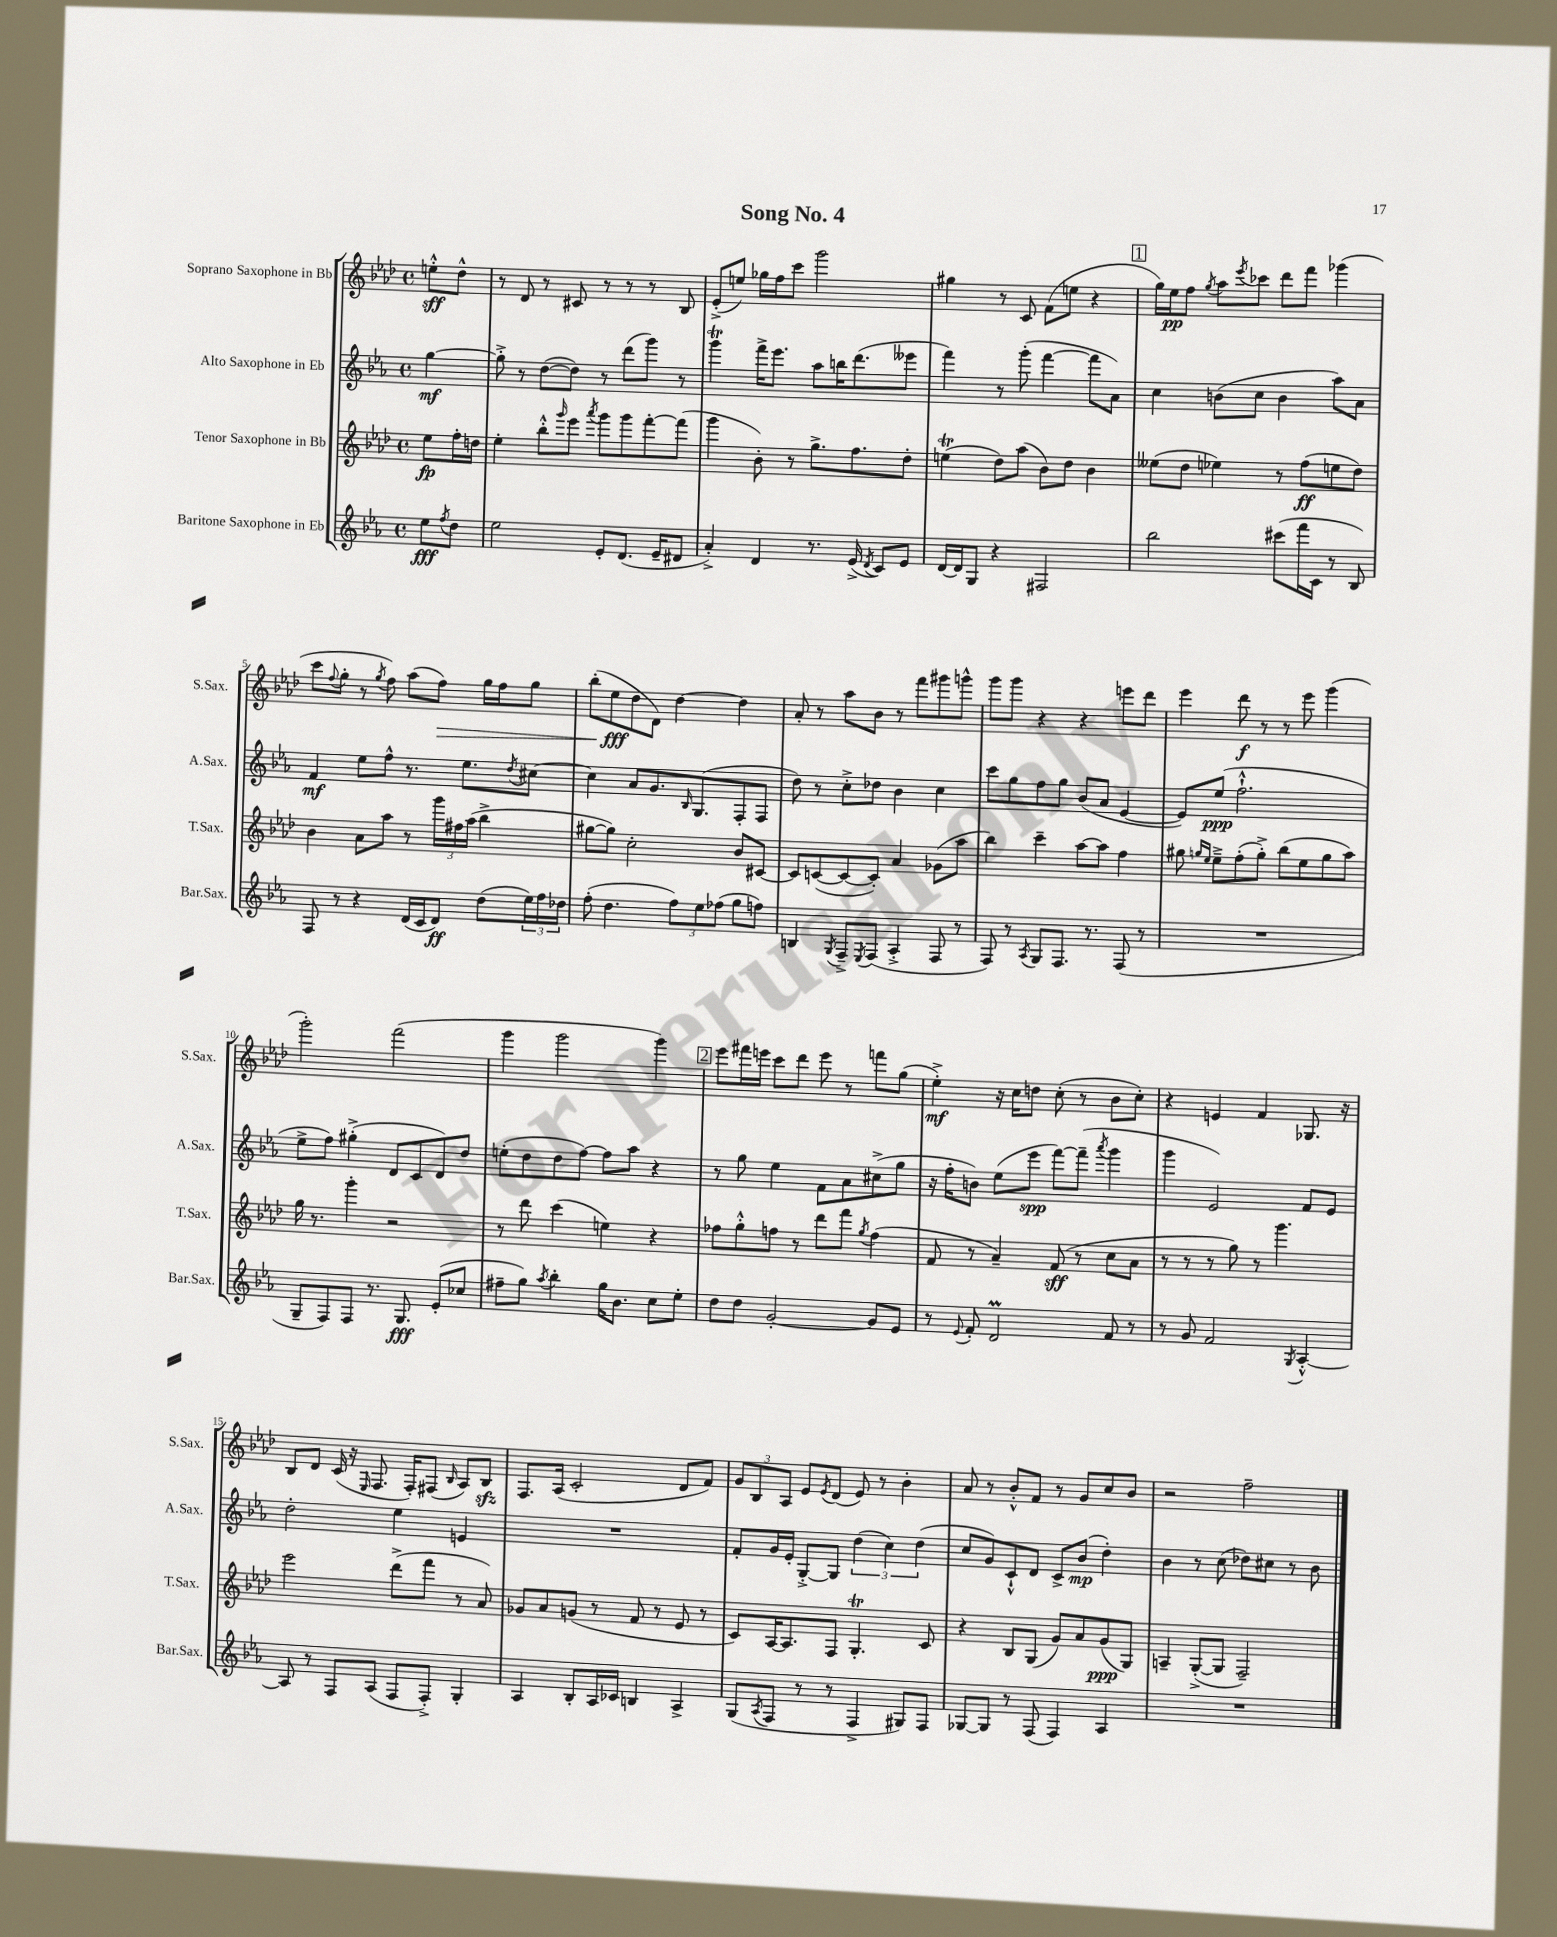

**kern	**kern	**kern	**kern
*staff4	*staff3	*staff2	*staff1
*clefG2	*clefG2	*clefG2	*clefG2
*k[b-e-a-]	*k[b-e-a-d-]	*k[b-e-a-]	*k[b-e-a-d-]
*M4/4	*M4/4	*M4/4	*M4/4
*met(c)	*met(c)	*met(c)	*met(c)
8ee-	8ee-	[4gg	8ee'^^
8qff	.	.	.
8dd	16ff'	.	8dd-^^
.	16dd	.	.
=	=	=	=
2ee-	4ee-'	8gg'^]	8r
.	.	8r	8d-
.	8bb-'^^	([8dd	8r
.	16qqggg	.	.
.	8eee-	8dd])	8c#
.	8qaaa-	.	.
8e-'	8ggg	8r	8r
(8.d	8ggg	(8ddd	8r
.	[8fff'	8ggg)	8r
16e-~	.	.	.
8d#	(8fff]	8r	8B-
=	=	=	=
4a-'^)	4ggg	4ggg	(8e-'^
.	.	.	8ee)
4d	8b-')	16fff^	16gg-
.	.	8.eee-	16ff
.	8r	.	8ccc
8.r	8.gg^	8aa-	2ggg
.	.	16bb	.
(16e-^	8.ff	(8.ddd	.
8qd	.	.	.
8c)	.	.	.
8e-	8dd-'	8eee--	.
=	=	=	=
[16d	(4ee	4fff)	4gg#
16d]	.	.	.
8G	.	.	.
4r	8dd-)	8r	8r
.	(8aa-	(8ggg'	8c
2F#	8b-)	[4fff	(8f
.	8dd-	.	8ee
.	4b-	8fff]	4r
.	.	8a-)	.
=	=	=	=
2bb-	(8ee--	4cc	16gg)
.	.	.	16ee-
.	8dd-	.	8ff
.	.	.	8qgg
.	4ee-)	(8b	8aa-
.	.	.	8qeee-
.	.	8cc	8ccc-
(8ccc#	8r	4b	8ddd-
16fff	(8ff	.	8fff
16c	.	.	.
8r	8ee	8aa-)	(4ggg-
8B-)	8dd-)	8a-	.
=	=	=	=
8F	4b-	4f	8ccc
.	.	.	8qqff
8r	.	.	8gg'
4r	8a-	8ee-	8r
.	.	.	8qgg
.	8aa-	8ff^^	8ff)
(16d	8r	8.r	(8aa-
16c	.	.	.
8d)	24ggg	.	8ff)
.	24ff#	.	.
.	.	8.ee-	.
.	(24aa-	.	.
(8dd	4bb-^	.	16gg
.	.	.	16ff
.	.	8qdd	.
24ee-)	.	[8cc#	8gg
24ff	.	.	.
24dd-	.	.	.
=	=	=	=
(8ff'	[8gg#	4cc#]	(8bb-'
4.dd	8gg#])	.	8ee-
.	2cc'	8a-	8dd-
.	.	8.g	8d-)
12ff)	.	.	[4dd-
.	.	16qqB-	.
.	.	(8.G	.
12ee-	.	.	.
(12ff-	.	.	.
8gg	8b-	8F'	4dd-]
8ff)	[8c#	8F	.
=	=	=	=
4B	8c#]	8dd)	8a-'
.	([8c	8r	8r
8qG	.	.	.
8F~^	8c_	8cc'^	8aa-
8qE-	.	.	.
(8F	8c'])	8dd-	8b-
4A-'^	4a-	4b-	8r
.	.	.	8fff
8F	(8g-	4cc	8ggg#
8r	8aa-	.	8ggg^^
=	=	=	=
8F)	4bb-)	8ccc	8ggg
8r	.	8gg	8ggg
8qA-	.	.	.
8G	4ccc~	8ff	4r
8.F	.	8gg	.
.	[8aa-	(8b-	4r
8.r	.	.	.
.	8aa-]	8a-	.
(8F	4ff	[4e-	8eee
8r	.	.	8ddd-
=	=	=	=
1r	8gg#	8e-])	4eee-
.	16qqgg	.	.
.	16qqee-	.	.
.	8ee-~^	(8ee-	.
.	(8ff'	2.ff`^^	8ddd-
.	8gg'^)	.	8r
.	(8bb-	.	8r
.	8ee-	.	8eee-
.	8gg	.	(4ggg
.	8aa-)	.	.
=	=	=	=
8G~	16gg	8ee-^	2ggg')
.	8.r	.	.
8F)	.	8ff)	.
8F	4ggg'	(4gg#'^	.
8.r	.	.	.
.	2r	8d	(2fff
8.G	.	.	.
.	.	8c	.
(8e-'	.	8d)	.
8cc-	.	8dd	.
=	=	=	=
8ff#~	8r	(8ee'	4ggg
8gg)	8ddd-	8dd	.
8qaa-	.	.	.
4bb-'	(4ccc	8dd	2ggg
.	.	[8ff)	.
16gg	4ee)	8ff]	.
8.b-	.	.	.
.	.	8aa-	.
8cc	4r	4r	4ggg)
8ee-'	.	.	.
=	=	=	=
8dd	8ff-	8r	8eee-
8dd	8gg'^^	8gg	16fff#
.	.	.	16eee
[2g'	8ff	4ee-	8ccc
.	8r	.	8ddd-
.	8ddd-	8f	8eee
.	8fff	8a-	8r
.	8qgg	.	.
8g]	(4ff	(8cc#^	8fff
8e-	.	8gg	(8gg
=	=	=	=
8r	8f	16r	4ee-'^)
.	.	16ff'	.
8qqe-	.	.	.
8f'	8r	8b)	.
2d	4a-~)	(8ee-	16r
.	.	.	16cc
.	.	8eee-	8dd
.	(8f	[8fff)	(8cc'
.	8r	(8fff~]	8r
.	.	8qaaa-	.
8f	8cc	4ggg	8b-
8r	8a-	.	8cc')
=	=	=	=
8r	8r	4ggg	4r
8g	8r	.	.
2f	8r	2e-)	4e
.	8gg)	.	.
.	8r	.	4f
.	4.ggg	.	.
8qG	.	.	.
[4A-'^^	.	8f	8.G-
.	.	8e-	.
.	.	.	16r
=	=	=	=
8A-]	2eee-	2dd'	8B-
8r	.	.	8d-
8F	.	.	(16c
.	.	.	16r
.	.	.	16qqE-
(8A-	.	.	8.F
8F	(8ddd-^	4ee-	.
.	.	.	16F')
8F'^)	8fff	.	(8F#
.	.	.	16qqB-
4G'	8r	4e	8A-)
.	8a-)	.	8B-
=	=	=	=
4A-	8g-	1r	8.F
.	8a-	.	.
.	.	.	(16A-
8B-'	(8g	.	2c'
16A-	8r	.	.
16c-	.	.	.
4B	8f	.	.
.	8r	.	.
4A-^	8e-	.	8d-
.	8r	.	8f)
=	=	=	=
(8G	8c)	8f'	12g
.	.	.	12B-
8qA-	.	.	.
8F	[16A-	16g	.
.	.	.	12A-
.	8.A-]	16e-'	.
8r	.	[8G'^	8e-
.	.	.	8qe-
8r	8F	8G]	(8d-
4F^	4.G'	(6dd	8e-)
.	.	.	8r
.	.	6cc)	.
8G#)	.	.	4b-'
.	.	(6dd	.
8F	8c	.	.
=	=	=	=
[8G-	4r	8cc	8a-
8G-]	.	8g)	8r
8r	8B-	8c`^^	8b-'^^
(8F	(8G	8d	8f
4F)	8g)	8c^	8r
.	8a-	(8b-	8g
4A-	(8g	4dd')	8cc
.	8G)	.	8b-
=	=	=	=
1r	4A~	4b-	2r
.	([8G'^	8r	.
.	8G]	(8cc	.
.	2F~)	8dd-)	2ff~
.	.	8cc#	.
.	.	8r	.
.	.	8b-	.
==	==	==	==
*-	*-	*-	*-
